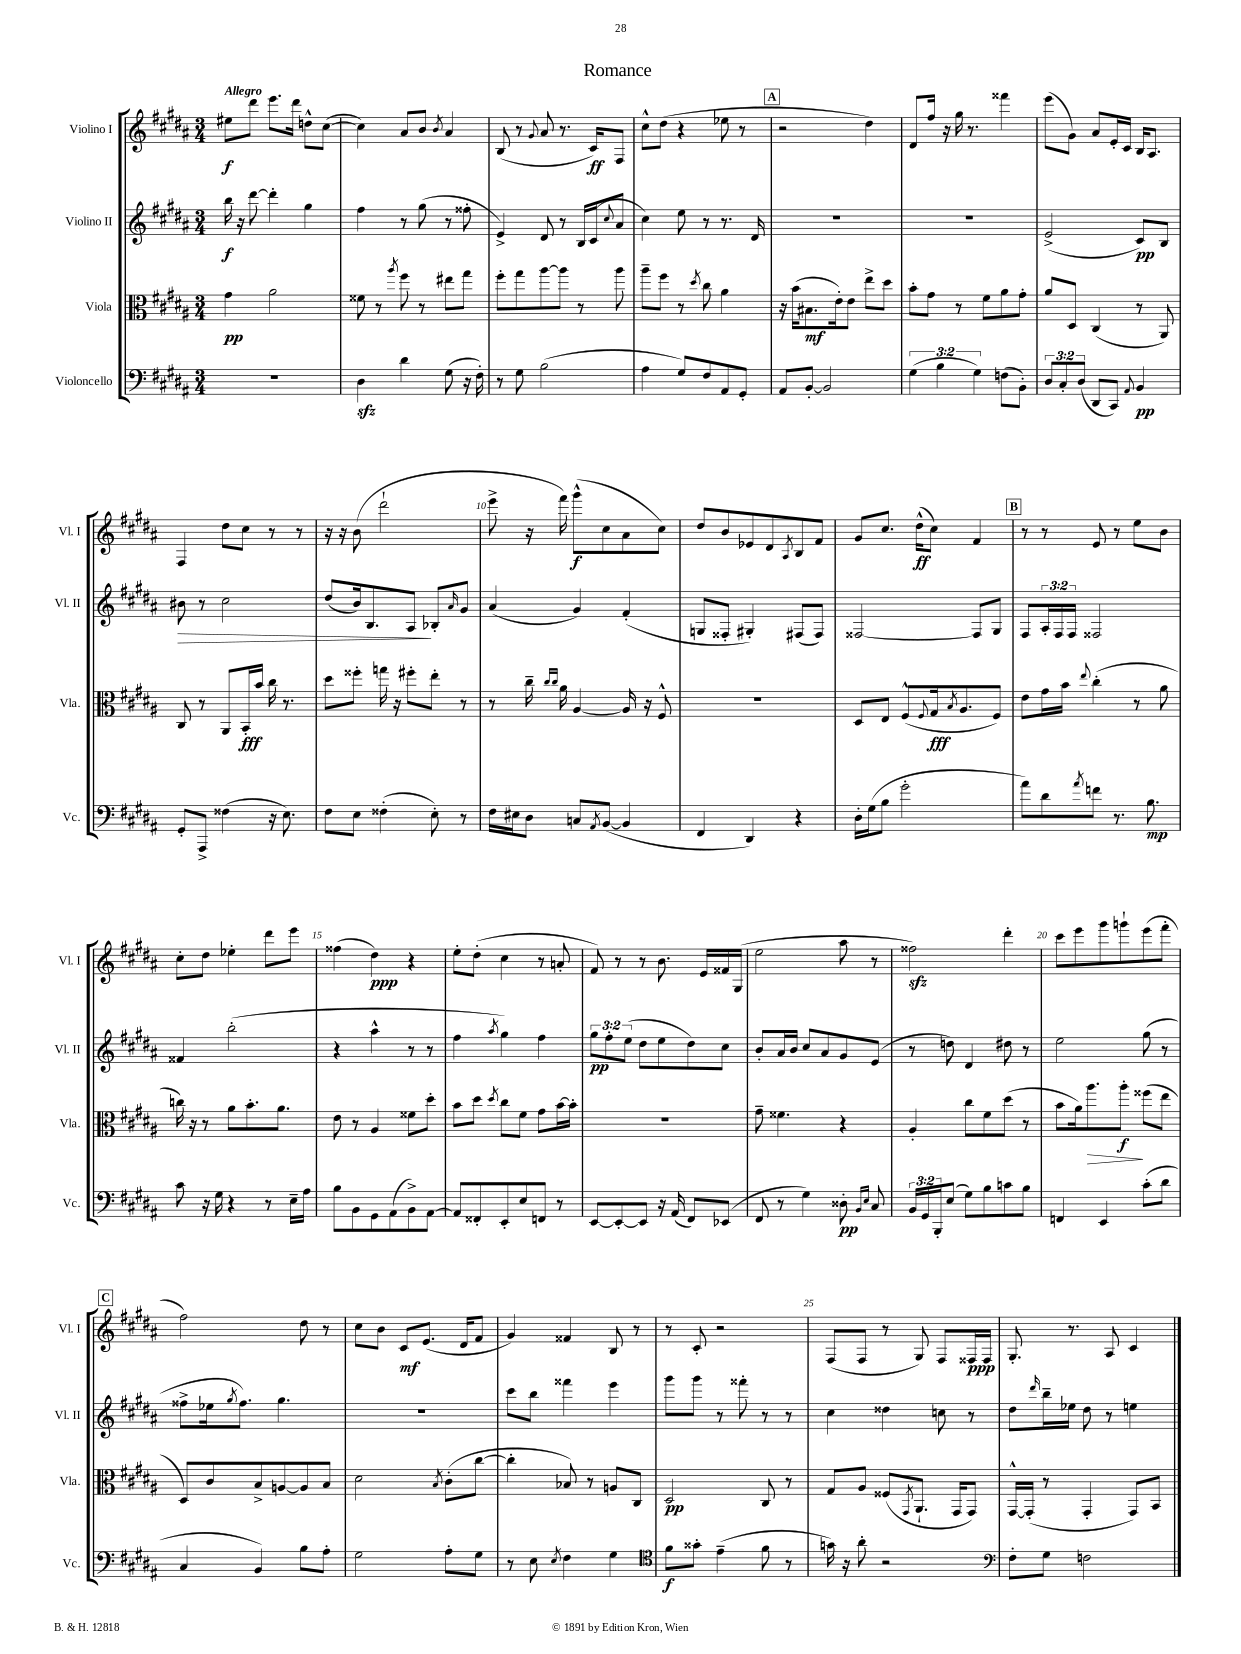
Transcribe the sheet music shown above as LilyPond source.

\header { title = "Romance" }
<<
\new StaffGroup <<
\new Staff = "s0" \with { instrumentName = "Violino I" shortInstrumentName = "Vl. I" } {
    \clef treble \key b \major \numericTimeSignature \time 3/4 \tempo "Allegro"
    eis''8\f dis'''8 e'''8. dis'''16 d''8-^ cis''8~( |
    cis''4) ais'8 b'8 \acciaccatura { b'8 } ais'4 |
    b8( r8 \appoggiatura { gis'8 } ais'8 r8. cis'16\ff) fis8 |
    cis''8-^ dis''8( r4 ees''8 r8 |
    \mark \markup { \box "A" } r2 dis''4) |
    dis'8 fis''16 r16 gis''16 r8. fisis'''4 |
    e'''8( gis'8) ais'8 e'16-. cis'16 b16 ais8. |
    fis4 dis''8 cis''8 r8 r8 |
    r16 r16 b'8( dis'''2-! |
    e'''8-> r16 fis'''16) gis'''8-^\f( cis''8 ais'8 cis''8) |
    dis''8 b'8 ees'8 dis'8 \acciaccatura { ais8 } b8 fis'8 |
    gis'8 cis''8. dis''16-^\ff( cis''8) fis'4 |
    \mark \markup { \box "B" } r8 r8 e'8 r8 e''8 b'8 |
    cis''8-. dis''8 ees''4-. dis'''8 e'''8 |
    fisis''4( dis''4\ppp) r4 |
    e''8-. dis''8-.( cis''4 r8 a'8-. |
    fis'8) r8 r8 b'8. e'16 fisis'16 gis16( |
    e''2 ais''8 r8 |
    fisis''2\sfz) dis'''4-. |
    cis'''8 e'''8 gis'''8 g'''8-! e'''8( fis'''8-. |
    \mark \markup { \box "C" } fis''2) dis''8 r8 |
    cis''8 b'8 cis'8\mf e'8.( dis'16 fis'8 |
    gis'4) fisis'4 b8 r8 |
    r8 cis'8-. r2 |
    fis8( fis8 r8 gis8) fis8 fisis16\ppp fisis16 |
    gis8.-. r8. ais8 cis'4 \bar "|." |
}
\new Staff = "s1" \with { instrumentName = "Violino II" shortInstrumentName = "Vl. II" } {
    \clef treble \key b \major \numericTimeSignature \time 3/4 \override Staff.TupletNumber.text = #tuplet-number::calc-fraction-text
    b''16\f r16 dis'''8~ dis'''4-. gis''4 |
    fis''4 r8 gis''8( r8 fisis''8-. |
    e'4->) dis'8 r8 b16 cis'16( \appoggiatura { cis''8 } ais'8 |
    cis''4) e''8 r8 r8. dis'16 |
    \mark \markup { \box "A" } R2. |
    R2. |
    e'2->( cis'8\pp) b8 |
    bis'8\> r8 cis''2 |
    dis''8( b'16) b8. ais8\! bes8-. \grace { ais'16 } gis'8 |
    ais'4( gis'4) fis'4-.( |
    g8 fisis8-. gis4-.) fis8( fis8) |
    fisis2~ fisis8 gis8 |
    \mark \markup { \box "B" } fis8 \tuplet 3/2 { ais16-. fis16 fis16 } fisis2 |
    fisis'4 b''2-.( |
    r4 ais''4-^ r8 r8 |
    fis''4 \acciaccatura { ais''8 } gis''4) fis''4 |
    \tuplet 3/2 { gis''8\pp fis''8-. e''8( } dis''8 e''8 dis''8) cis''8 |
    b'8-. ais'16 b'16 cis''8 ais'8 gis'8 e'8( |
    r8 d''8) dis'4 dis''8 r8 |
    e''2 gis''8( r8 |
    \mark \markup { \box "C" } fisis''8-> ees''16 \acciaccatura { gis''8 } fisis''8.) gis''4. |
    R2. |
    cis'''8 b''8 fisis'''4 e'''4 |
    gis'''8 gis'''8 r8 fisis'''8-. r8 r8 |
    cis''4 disis''4 c''8 r8 |
    dis''8 \grace { dis'''16 } b''16-- ees''16 dis''8 r8 e''4 \bar "|." |
}
\new Staff = "s2" \with { instrumentName = "Viola" shortInstrumentName = "Vla." } {
    \clef alto \key b \major \numericTimeSignature \time 3/4
    gis'4\pp ais'2 |
    fisis'8 r8 \acciaccatura { ais''8 } fis''8 r8 eis''8 gis''8 |
    fis''8-. gis''8 ais''8~ ais''8 r8 ais''8 |
    ais''8-- fis''8 r8 \acciaccatura { dis''8 } cis''8 ais'4 |
    \mark \markup { \box "A" } r16 b'16( bis8.\mf e'16-.) e'8 e''8-> dis''8 |
    b'8-. gis'8 r8 fis'8 ais'8 gis'8-. |
    ais'8 dis8 cis4( r8 ais,8) |
    cis8 r8 ais,8 b,16-.\fff b'16 cis''16 r8. |
    dis''8 fisis''8-. g''16 r16 fis''8-. e''8-. r8 |
    r8 cis''16-- \grace { cis''16 cis''16 } ais'16 ais4~ ais16 r16 fis8-^ |
    R2. |
    dis8 e8 fis8-^( \appoggiatura { fis8 } gis16\fff \acciaccatura { b8 } ais8. fis8) |
    \mark \markup { \box "B" } e'8 gis'16 b'16 \appoggiatura { e''8 } cis''4-.( r8 ais'8 |
    c''16) r16 r8 ais'8 b'8.-. ais'8. |
    e'8 r8 ais4 fisis'8 dis''8-. |
    b'8 dis''8 \acciaccatura { dis''8 } cis''8 fis'8 gis'8 b'16~ b'16-. |
    R2. |
    gis'8-- fisis'4. r4 |
    ais4-. cis''8 fis'8 dis''8( r8 |
    b'8 ais'16) ais''8.\> ais''8-.\f\! fisis''8( e''8 |
    \mark \markup { \box "C" } dis8) cis'8 b8-> a8~ a8 b8 |
    dis'2 \acciaccatura { b8 } cis'8-.( cis''8~ |
    cis''4-. bes8) r8 a8 cis8 |
    dis2\pp cis8 r8 |
    gis8 ais8 fisis8( \acciaccatura { gis,8 } ais,8.-! gis,16 gis,8) |
    gis,16~-^ gis,16-.( r8 gis,4-. gis,8) b,8 \bar "|." |
}
\new Staff = "s3" \with { instrumentName = "Violoncello" shortInstrumentName = "Vc." } {
    \clef bass \key b \major \numericTimeSignature \time 3/4 \override Staff.TupletNumber.text = #tuplet-number::calc-fraction-text
    R2. |
    dis4\sfz dis'4 gis8( r16 fis16-.) |
    r8 gis8 b2( |
    ais4 gis8) fis8 ais,8 gis,8-. |
    \mark \markup { \box "A" } ais,8 b,8~-. b,2 |
    \tuplet 3/2 { gis4( b4 gis4) } f8( b,8-.) |
    \tuplet 3/2 { dis8 cis8-. dis8( } dis,8 cis,8) \appoggiatura { ais,8 } b,4\pp |
    gis,8-. ais,,8-> fisis4( r16 e8.) |
    fis8 e8 fisis4-.( e8-.) r8 |
    fis16 eis16 dis8 c8 \acciaccatura { ais,8 } b,8~( b,4 |
    fis,4 dis,4) r4 |
    dis16-. gis16( b8 gis'2-. |
    \mark \markup { \box "B" } ais'8) dis'8 \acciaccatura { ais'8 } f'8 r8. b8.\mp |
    cis'8 r16 gis16 r4 r8 e16-- ais16 |
    b8 b,8 gis,8 ais,8( b,8->) ais,8~ |
    ais,8 fisis,8-. e,8-. e8 f,8 r8 |
    e,8~ e,8~-. e,8 r16 ais,16( fis,8) ees,8( |
    fis,8 r8 gis4) disis8-.\pp \grace { b,16 e16 } cis8 |
    \tuplet 3/2 { b,16 gis,16 b,,16-. } e8( gis8) b8 c'8 b8 |
    f,4 e,4 cis'8-.( dis'8 |
    \mark \markup { \box "C" } cis4 b,4) b8 ais8-. |
    gis2 ais8-. gis8 |
    r8 e8 \acciaccatura { e8 } fis4 gis4 |
    \clef tenor fis'8\f gisis'8-. e'4--( fis'8 r8 |
    g'16) r16 ais'8-. r2 |
    \clef bass fis8-. gis8 f2 \bar "|." |
}
>>
>>
\layout { \context { \Score \override BarNumber.break-visibility = ##(#f #t #t) barNumberVisibility = #(every-nth-bar-number-visible 5) } }
